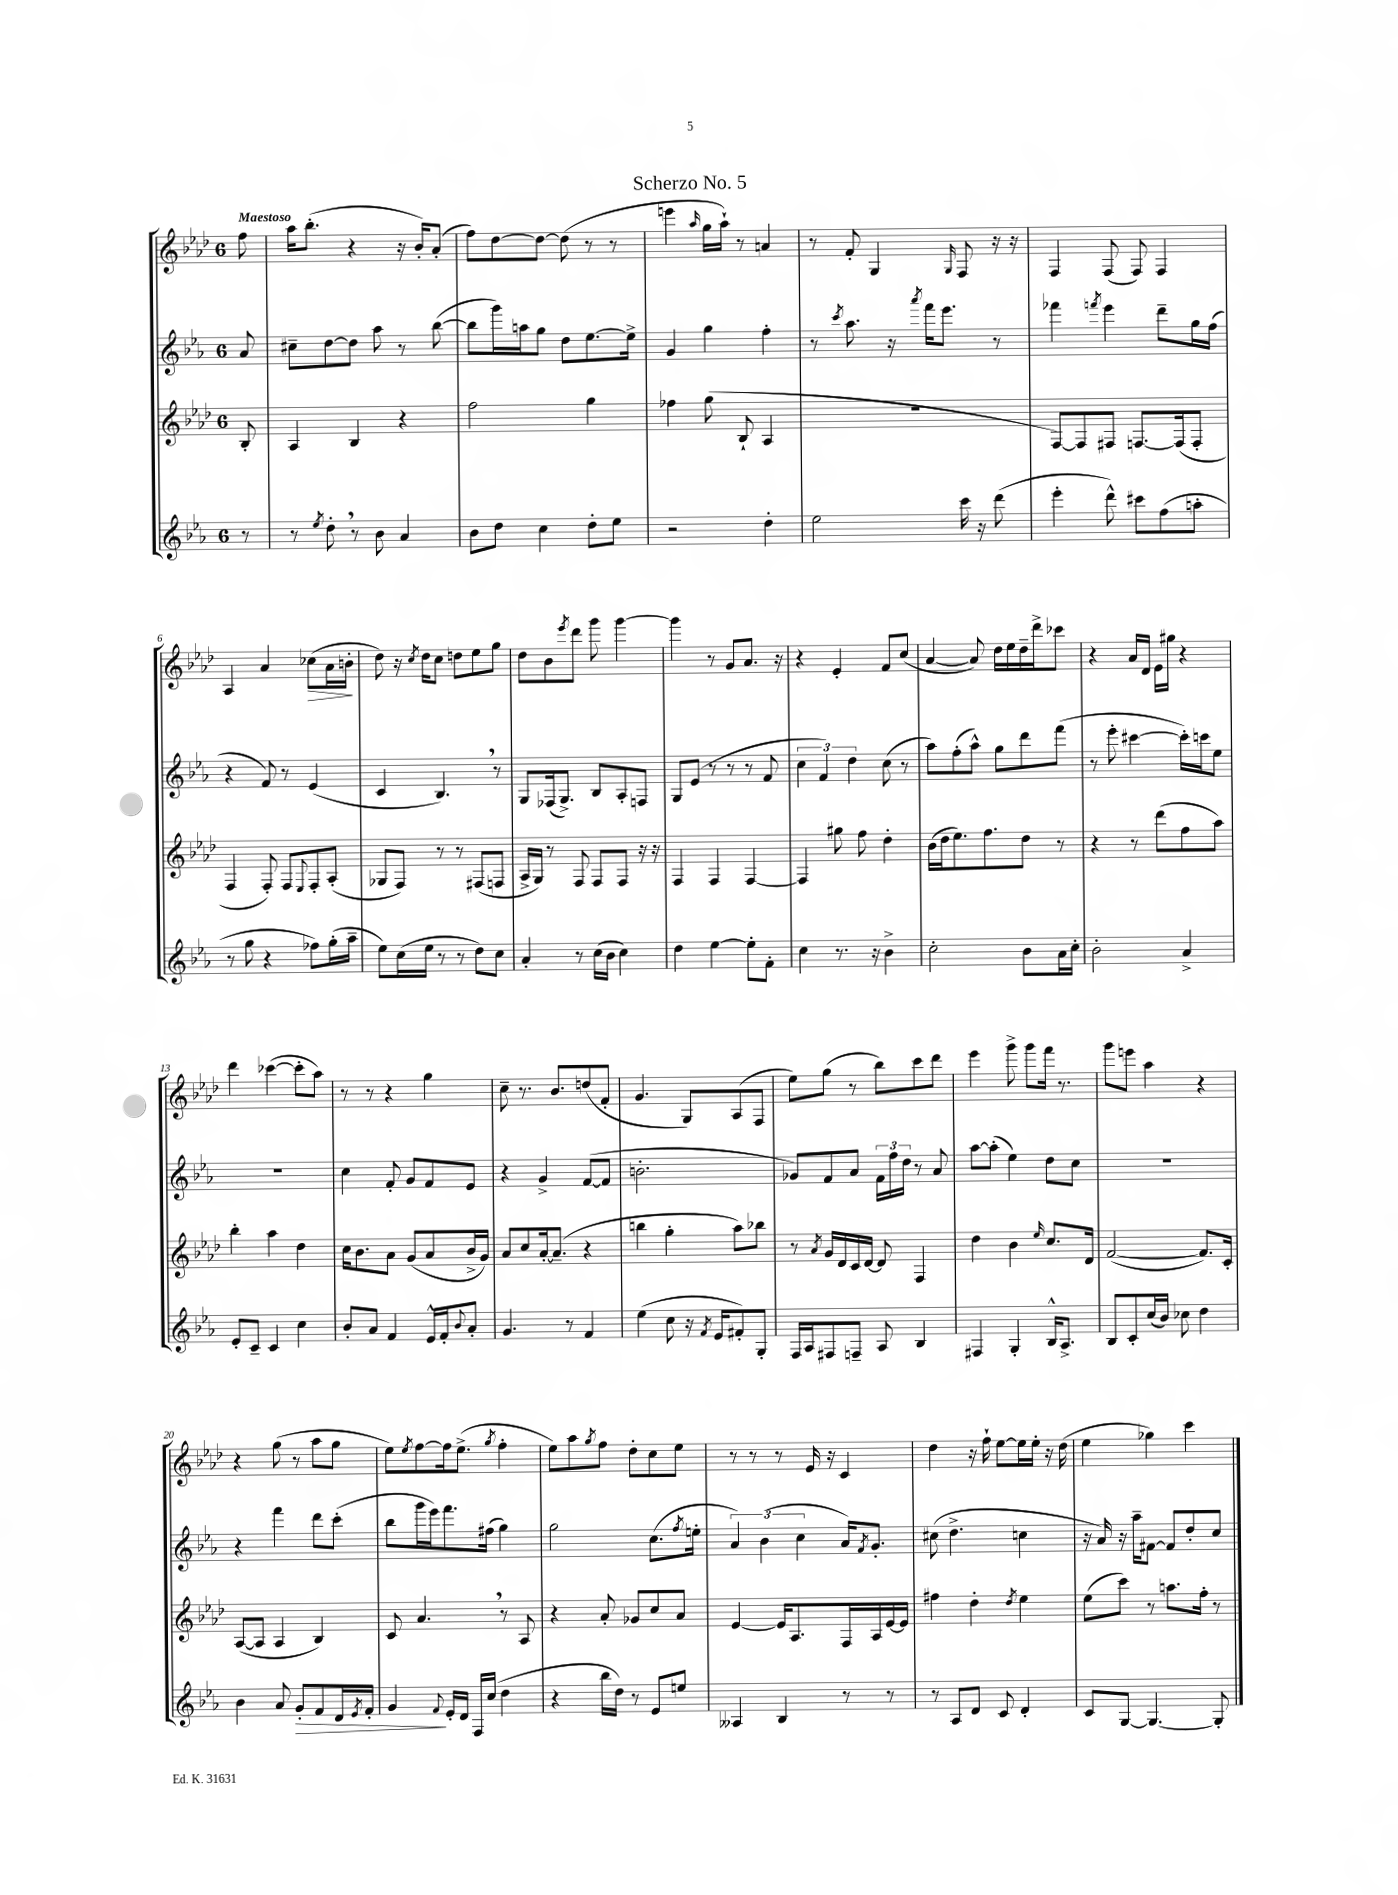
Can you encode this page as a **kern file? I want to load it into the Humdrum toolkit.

**kern	**kern	**kern	**kern
*staff4	*staff3	*staff2	*staff1
*clefG2	*clefG2	*clefG2	*clefG2
*k[b-e-a-]	*k[b-e-a-d-]	*k[b-e-a-]	*k[b-e-a-d-]
*M6/8	*M6/8	*M6/8	*M6/8
8r	8B-'/	8a-/	8ff\
=	=	=	=
8r	4A-/	8cc#~\L	16aa-\LK
.	.	.	(8.bb-'\J
8qee-/	.	.	.
8dd'\	.	[8dd\	.
8r	4B-/	8dd\]J	4r
8b-\	.	8aa-\	.
4a-/	4r	8r	16r
.	.	.	16b-'/LK)
.	.	([8bb-\	(8a-'/J
=	=	=	=
8b-\L	2ff\	8bb-\]L	8ff\L)
8dd\J	.	16ggg\L)	[8dd-\
.	.	16aa\J	.
4cc\	.	8gg\J	8dd-\_J
.	.	8dd\L	(8dd-\]
8dd'\L	4gg\	[8.ee-\	8r
8ee-\J	.	.	8r
.	.	16ee-^\]Jk	.
=	=	=	=
2r	4ff-\	4g/	4eee\
.	.	.	16qqaa-/
.	(8gg\	4gg\	16gg\LL
.	.	.	16aa-`\JJ)
.	8B-`/	.	8r
4dd'\	4A-/	4ff'\	4a/
=	=	=	=
2ee-\	2.r	8r	8r
.	.	8qccc/	.
.	.	8.aa-\	8f'/
.	.	.	4G/
.	.	16r	.
.	.	8qaaa-/	.
.	.	16fff\LK	.
.	.	8.eee-\J	.
.	.	.	16qqG/
16ccc\	.	.	8F/
16r	.	.	.
(8ddd\	.	8r	16r
.	.	.	16r
=	=	=	=
4eee-'\	[8F/L)	4fff-\	4F/
.	8F/]	.	.
.	.	8qfff/	.
8ddd^^\)	8F#/J	4eee-\	(8F/
8ccc#\L	[8.F/L	.	8F/)
(8ff\	.	8ddd~\L	4F/
.	(16F/]k	.	.
8aa'\J	8F'/J	16gg\L	.
.	.	(16ff\JJ	.
=	=	=	=
8r	4F/	4r	4A-/
8gg\	.	.	.
4r	8F'/)	8f/)	4a-/
.	8F/L	8r	.
.	8qqE-/	.	.
8ff-\L)	8F'/	(4e-/	(8cc-\L
(16gg'\L	(8A-'/J	.	16a-\L
16aa-~\JJ	.	.	16b'\JJ
=	=	=	=
8ee-\L)	8G-/L	4c/	8dd-\)
(16cc\L	8F/J)	.	16r
.	.	.	8qcc/
16ee-\JJ	.	.	16dd-\LK
8r	8r	4.B-/)	8cc\J
8r	8r	.	8dd\L
8dd\L)	(8F#/L	.	8ee-\
8cc\J	8F/J	8r	8gg\J
=	=	=	=
4a-'/	16A-^/LL	8G/L	8dd-\L
.	16G/JJ)	.	.
.	8r	(16F-/k	8b-\
.	.	8.G^/J)	.
.	.	.	8qeee-/
8r	8F/	.	8ddd-\J
(16cc\LL	8F/L	8B-/L	8ggg\
16b-\JJ	.	.	.
4cc\)	8F/J	8A-'/	[4ggg\
.	16r	8F/J	.
.	16r	.	.
=	=	=	=
4dd\	4F/	8G/L	4ggg\]
.	.	(8e-/J	.
[4ee-\	4F/	8r	8r
.	.	8r	8g/L
8ee-'\]L	[4F/	8r	8.a-/J
8f'\J	.	8f/	.
.	.	.	16r
=	=	=	=
4cc\	4F/]	6cc\	4r
.	.	6f/)	.
8.r	8gg#\	.	4e-'/
.	.	6dd\	.
.	8ff\	.	.
16r	.	.	.
4b-^\	4dd-'\	(8cc\	8f/L
.	.	8r	(8cc/J
=	=	=	=
2cc'\	(16b-\LL	8aa-\L)	[4a-/
.	16dd-\J	.	.
.	8.ee-\)	(8ff'\	.
.	.	8aa-^^\J)	8a-/])
.	8.ff\	.	.
.	.	8gg\L	16dd-\LL
.	.	.	16ee-\
8b-\L	8dd-\J	8ddd\	16dd-~\
.	.	.	16ddd-^\J
16a-\L	8r	(8fff\J	8ccc-\J
16cc'\JJ	.	.	.
=	=	=	=
2b-'\	4r	8r	4r
.	.	8eee-'\	.
.	8r	[4ccc#\	16a-/LL
.	.	.	16d-/JJ
.	(8ddd-\L	.	16e-\LL
.	.	.	16gg#\JJ
4a-^/	8ff\	16ccc#'\]LL)	4r
.	.	16ccc\J	.
.	8aa-\J)	8ee-\J	.
=	=	=	=
8e-'/L	4bb-'\	2.r	4ddd-\
8c~/J	.	.	.
4c/	4aa-\	.	([4ccc-\
4cc\	4dd-\	.	8ccc-'\]L
.	.	.	8aa-\J)
=	=	=	=
8b-'/L	16cc\LK	4cc\	8r
.	8.b-\	.	.
8a-/J	.	.	8r
4f/	8a-\J	8f'/	4r
.	(8g/L	8g/L	.
16e-^^/LL	8a-/	8f/	4gg\
16f'/J	.	.	.
8qqb-/	.	.	.
8a-'/J	16b-^/L	8e-/J	.
.	16g/JJ)	.	.
=	=	=	=
4.g/	8a-/L	4r	8cc~\
.	8cc/	.	8.r
.	[16a-'/k	4g^/	.
.	(8.a-~/]J	.	8.b-/L
8r	.	.	.
4f/	4r	([8f/L	(8dd/
.	.	8f/]J	8f'/J
=	=	=	=
(4ee-\	4bb\	2.b'\	4.g/
8cc\	4gg'\	.	.
16r	.	.	8G/L)
8qf/	.	.	.
16e-/LK	.	.	.
8f#'/)	8aa-\L)	.	(8A-/
8G'/J	8bb-\J	.	8F/J
=	=	=	=
16F/LL	8r	8g-/L)	8ee-\L)
16A-/J	.	.	.
.	8qa-/	.	.
8F#/	16g/LL	8f/	(8gg\J
.	16d-/	.	.
8F~/J	16c/	8a-/J	8r
.	[16d-/JJ	.	.
8A-/	8d-/]	24f\LL	8bb-\L)
.	.	24ff\	.
.	.	24dd\JJ	.
4B-/	4F/	8r	8ccc\
.	.	8a-/	8ddd-\J
=	=	=	=
4F#/	4dd-\	[8aa-\L	4eee-\
.	.	(8aa-'\]J	.
4G'/	4b-\	4ee-\)	8ggg^\
.	.	.	8ggg\L
.	16qqee-/	.	.
16B-^^/LK	8.cc/L	8dd\L	16fff\Jk
8.A-^/J	.	.	8.r
.	.	8cc\J	.
.	16d-/Jk	.	.
=	=	=	=
8B-/L	([2f/	2.r	8ggg\L
8c'/	.	.	8eee\J
(16cc/L	.	.	4aa-\
16b-/JJ)	.	.	.
8cc-\	.	.	.
4dd\	8.f/]L)	.	4r
.	16c'/Jk	.	.
=	=	=	=
4b-\	([8A-/L	4r	4r
.	8A-/]J	.	.
8a-/	4A-/	4fff\	(8gg\
8g'/L	.	.	8r
8f/	4B-/)	8ddd\L	8aa-\L
16d/L	.	(8ccc'\J	8gg\J
8qe-/	.	.	.
16f'/JJ	.	.	.
=	=	=	=
4g/	8c/	8bb-\L	8ee-\L)
.	.	.	8qee-/
.	4.a-/	16ggg\L	[8ff\
.	.	16eee-\J)	.
8qqf/	.	.	.
16e-'/LL	.	8.fff\	16ff\]k
16d/JJ	.	.	(8.ee-^\J
16F/LL	.	.	.
(16cc/JJ	.	(16ff#\Jk	.
.	.	.	8qgg/
4dd\	8r	4gg\)	4ff'\
.	8A-/	.	.
=	=	=	=
4r	4r	2gg\	8ee-\L)
.	.	.	8aa-\
.	.	.	8qgg/
16bb-\LL	8a-'/	.	8ff\J
16dd\JJ)	.	.	.
8r	8g-/L	.	8dd-'\L
8e-/L	8cc/	(8.cc\L	8cc\
8ee/J	8a-/J	.	8ee-\J
.	.	8qff/	.
.	.	16ee'\Jk	.
=	=	=	=
4A--/	[4e-/	6a-/)	8r
.	.	.	8r
.	.	(6b-\	.
4B-/	16e-/]LK	.	8r
.	8.A-/	.	.
.	.	6cc\	.
.	.	.	16e-/
.	.	.	16r
8r	16F/L	16a-/LK)	4c/
.	.	8qf/	.
.	16A-/	8.g'/J	.
8r	[16e-/	.	.
.	16e-/]JJ	.	.
=	=	=	=
8r	4ff#\	(8cc#\	4dd-\
8A-/L	.	4.dd^\	.
8d/J	4dd-'\	.	16r
.	.	.	16ff`\
8c/	.	.	[8ee-\L
.	8qdd-/	.	.
4d'/	4ee-\	4cc\	16ee-\]L
.	.	.	16ee-'\JJ
.	.	.	16r
.	.	.	(16dd-\
=	=	=	=
8c/L	(8ee-\L	16r	4ee-\
.	.	16a-/)	.
[8G/J	8ccc\J)	16r	.
.	.	16aa-~\LK	.
4.G/_	8r	[8f#\J	4gg-\)
.	8.aa\L	8f#/]L	.
.	.	8dd'/	4ccc\
.	16ff'\Jk	.	.
8G'/]	8r	8cc/J	.
==	==	==	==
*-	*-	*-	*-
